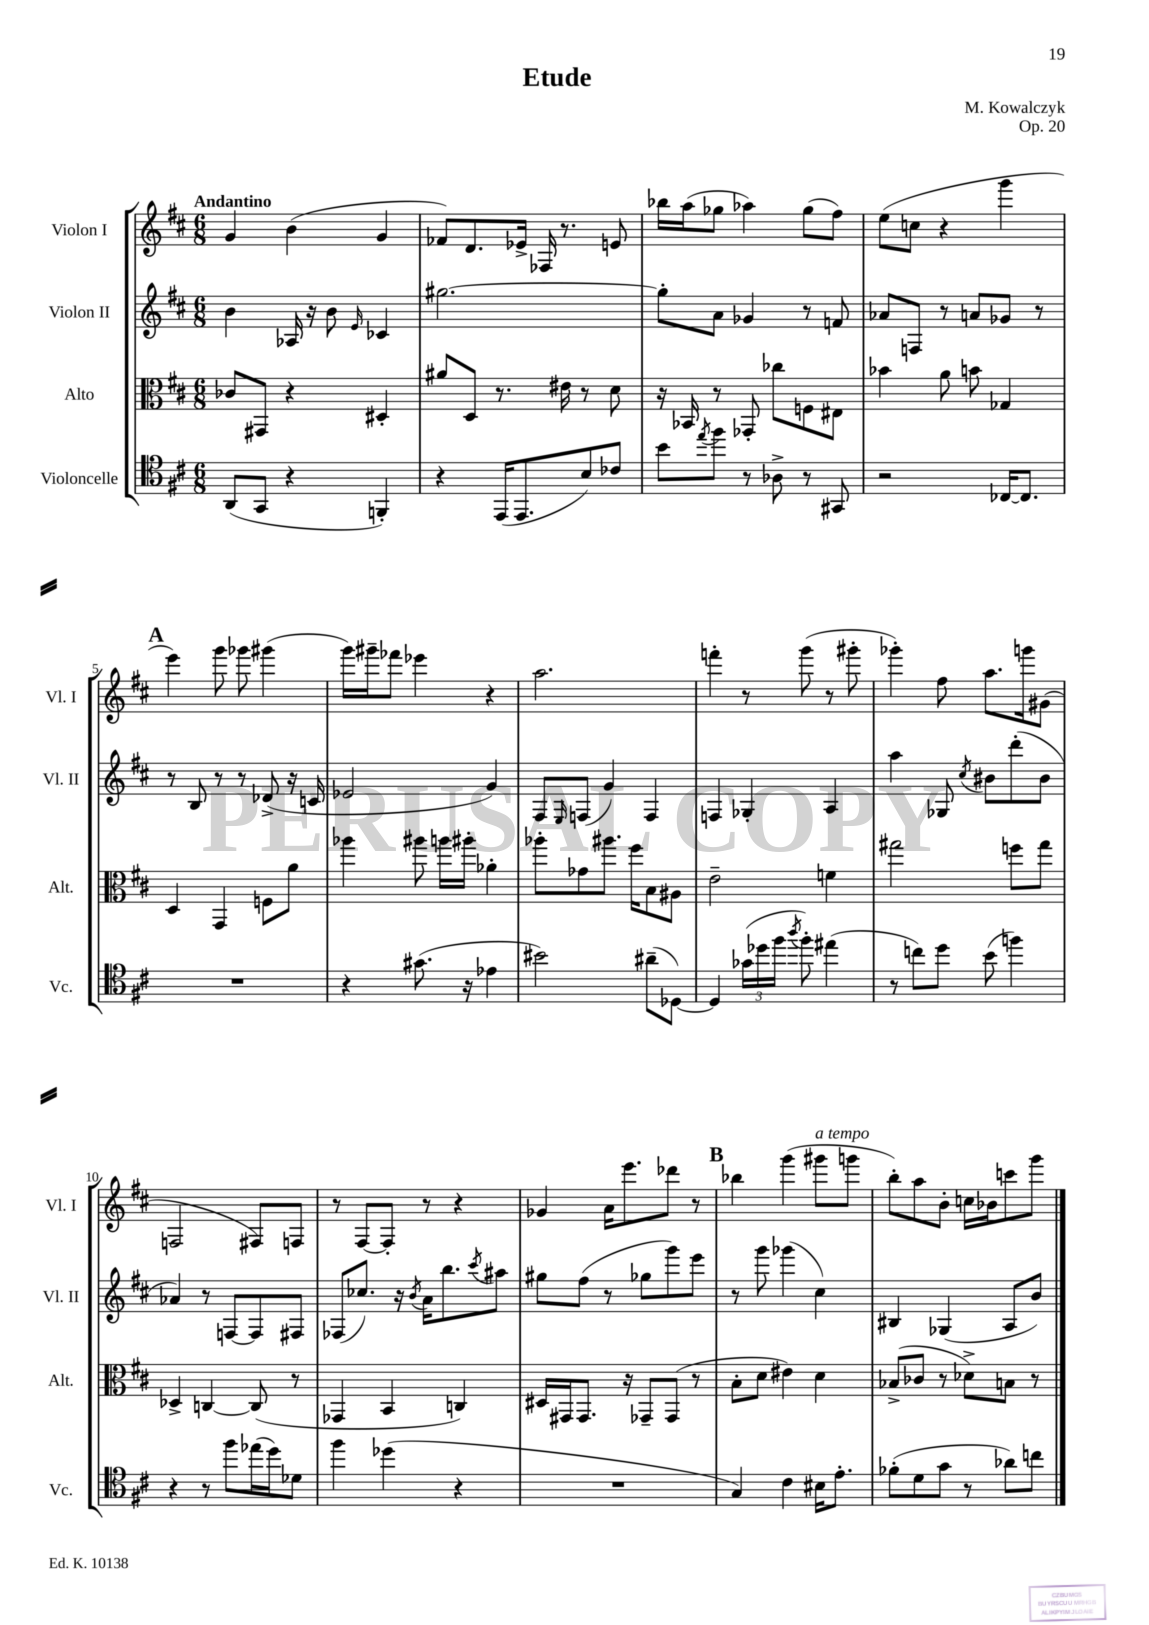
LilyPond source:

\header { title = "Etude" composer = "M. Kowalczyk" opus = "Op. 20" }
<<
\new StaffGroup <<
\new Staff = "s0" \with { instrumentName = "Violon I" shortInstrumentName = "Vl. I" } {
    \clef treble \key d \major \numericTimeSignature \time 6/8 \tempo "Andantino"
    g'4 b'4( g'4 |
    fes'8) d'8. ees'16-> fes16 r8. e'8 |
    bes''16 a''16( ges''8 aes''4) ges''8( fis''8) |
    e''8( c''8 r4 g'''4 |
    \mark \markup { \bold "A" } e'''4) g'''8 ges'''8 gis'''4( |
    g'''16) gis'''16-- fes'''8 ees'''4 r4 |
    a''2. |
    f'''4-. r8 g'''8( r8 gis'''8-. |
    ges'''4-.) fis''8 a''8. g'''16 gis'8( |
    f2 fis8) f8 |
    r8 fis8~ fis8-. r8 r4 |
    ges'4 a'16 e'''8. des'''8 r8 |
    \mark \markup { \bold "B" } bes''4 g'''4( gis'''8^\markup { \italic "a tempo" } g'''8 |
    b''8-.) a''8 b'8-. c''16 bes'16 c'''8 g'''8 \bar "|." |
}
\new Staff = "s1" \with { instrumentName = "Violon II" shortInstrumentName = "Vl. II" } {
    \clef treble \key d \major \numericTimeSignature \time 6/8
    b'4 aes16 r16 b'8 \grace { e'16 } ces'4 |
    gis''2.~ |
    gis''8-. a'8 ges'4 r8 f'8 |
    aes'8 f8 r8 a'8 ges'8 r8 |
    \mark \markup { \bold "A" } r8 b8 r8 r8 des'8->( r16 c'16 |
    ees'2 g'4) |
    fis8 \grace { e16 } f8( g'4) f4 |
    f4 ges4-. a4 |
    a''4 ges8 \acciaccatura { cis''8 } bis'8 d'''8-.( bis'8 |
    aes'4) r8 f8~ f8 fis8 |
    fes8( ces''8.) r16 \acciaccatura { b'8 } a'16 b''8. \acciaccatura { cis'''8 } ais''8 |
    gis''8 fis''8( r8 ges''8 g'''8) e'''8 |
    \mark \markup { \bold "B" } r8 g'''8 ges'''4( cis''4) |
    bis4 ges4( a8 b'8) \bar "|." |
}
\new Staff = "s2" \with { instrumentName = "Alto" shortInstrumentName = "Alt." } {
    \clef alto \key d \major \numericTimeSignature \time 6/8
    ces'8 gis,8 r4 dis4-. |
    ais'8 d8 r8. eis'16 r8 d'8 |
    r16 bes,16 r8 ges,8-. ces''8 f8 eis8 |
    bes'4 a'8 b'8 ges4 |
    \mark \markup { \bold "A" } d4 g,4 f8 a'8 |
    aes''4 ais''8 a''16 ais''16-. aes'4-. |
    aes''8-. ges'8 ais''8. fis''16 b8 ais8 |
    e'2-- f'4 |
    gis''2 f''8 gis''8 |
    des4-> c4~ c8( r8 |
    ges,4 b,4 c4) |
    dis16 gis,16 gis,8. r16 ges,8-- ges,8( r8 |
    \mark \markup { \bold "B" } b8-. d'8 eis'4) d'4 |
    bes8->( ces'8 r8 des'8->) b8 r8 \bar "|." |
}
\new Staff = "s3" \with { instrumentName = "Violoncelle" shortInstrumentName = "Vc." } {
    \clef tenor \key d \major \numericTimeSignature \time 6/8
    a,8( g,8 r4 f,4-.) |
    r4 e,16( e,8. b8) ces'8 |
    b'8 \acciaccatura { e''8 } fis''8 r8 aes8-> r8 gis,8 |
    r2 ces16~ ces8. |
    \mark \markup { \bold "A" } R2. |
    r4 gis'8.( r16 ees'4 |
    bis'2) ais'8--( des8~) |
    des4 \tuplet 3/2 { ges'16( des''16 fis''16 } \acciaccatura { a''8 } fis''8-.) eis''4( |
    r8 c''8) d''8 b'8( f''4) |
    r4 r8 fis''8 ees''16( d''16) des'8 |
    fis''4 des''4( r4 |
    R2. |
    \mark \markup { \bold "B" } g4) cis'4 bis16 e'8.-. |
    fes'8-.( d'8 g'8 r8 aes'8) c''8 \bar "|." |
}
>>
>>
